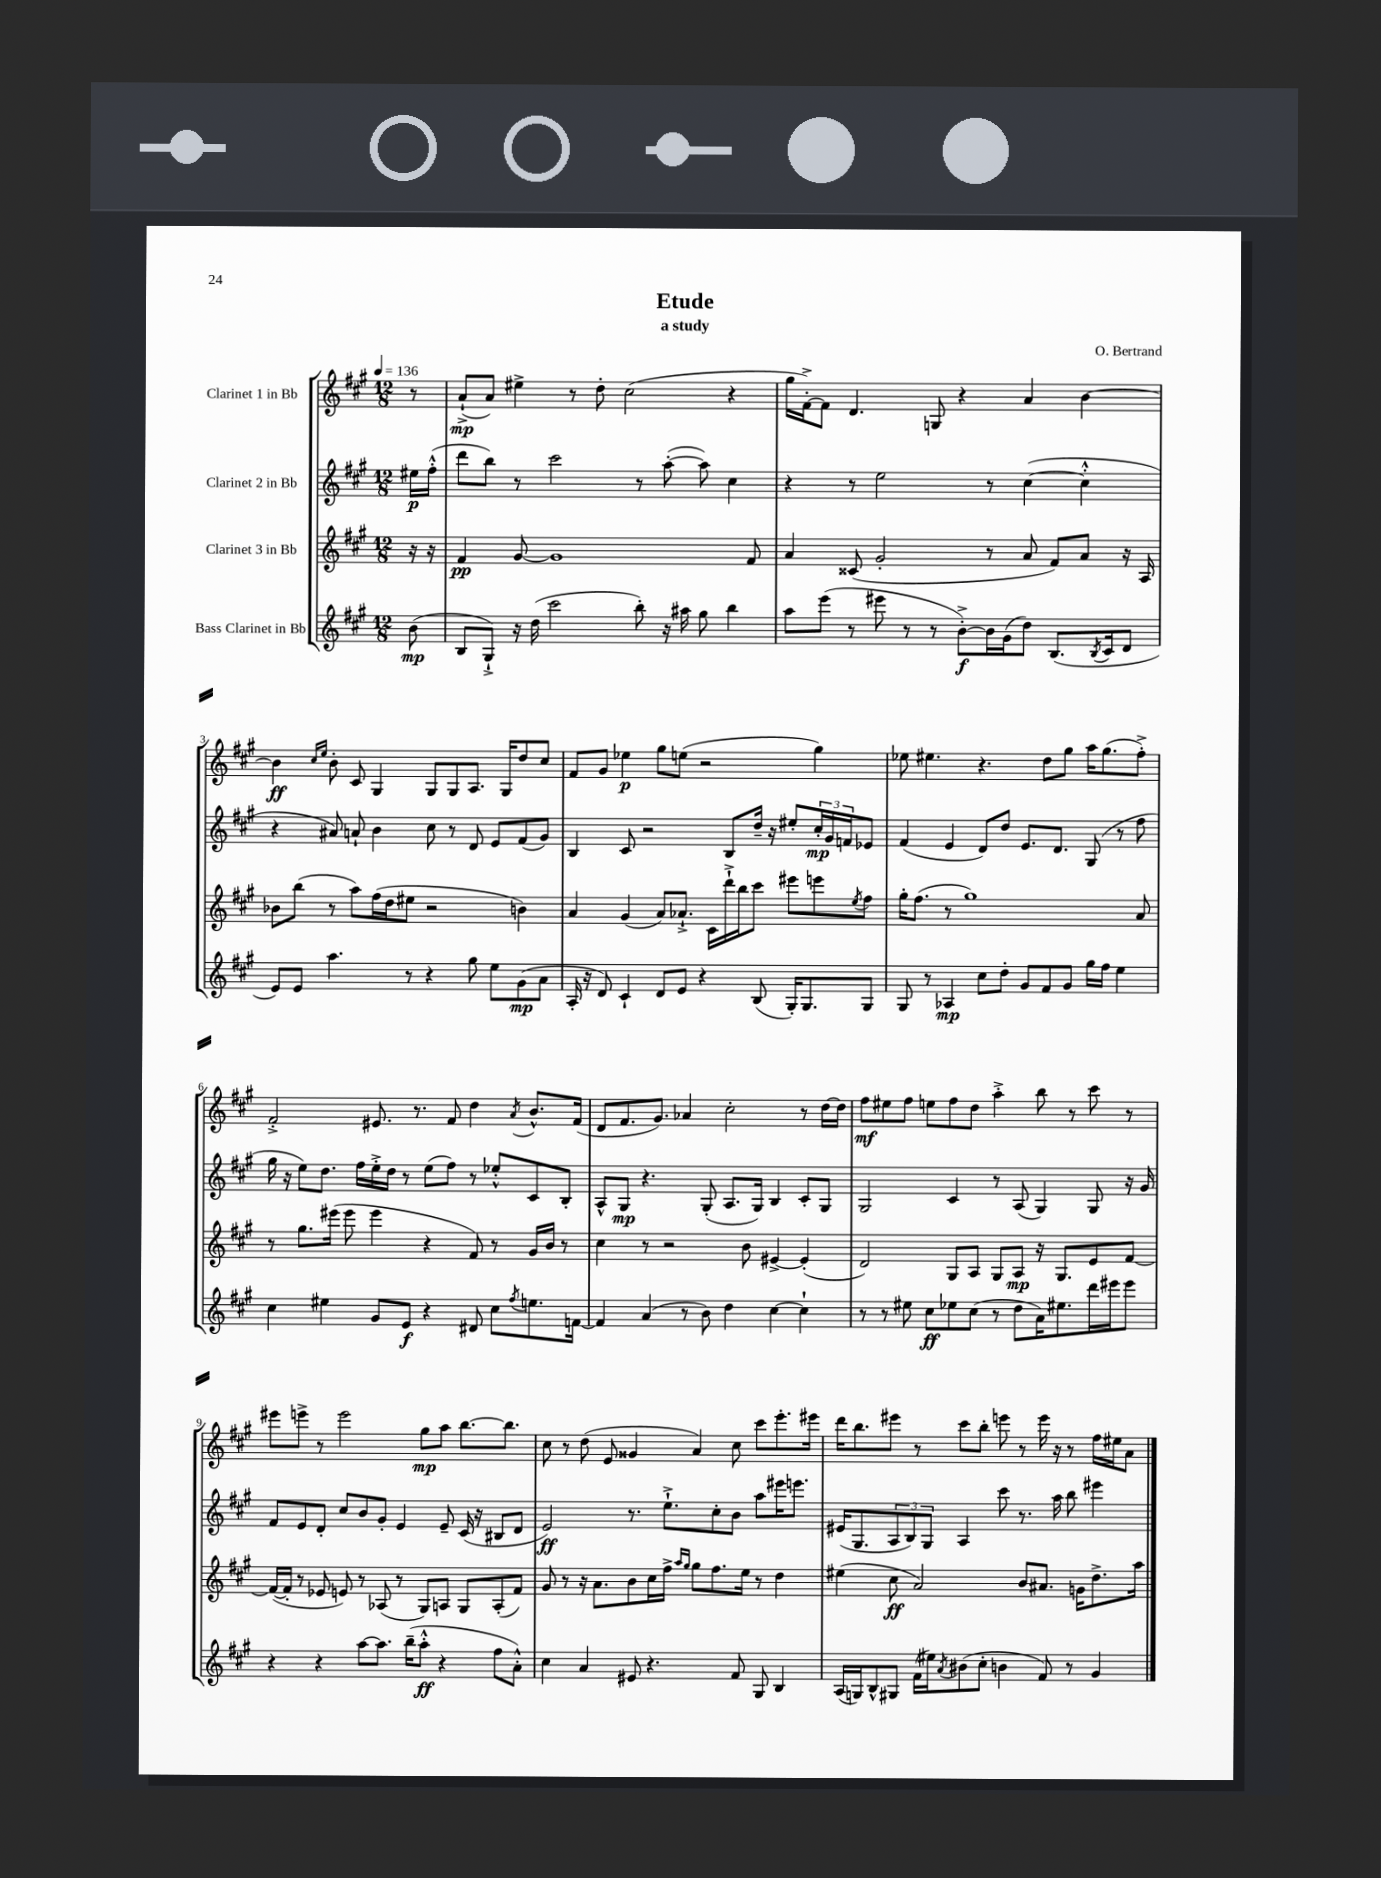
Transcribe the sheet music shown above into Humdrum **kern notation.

**kern	**kern	**kern	**kern
*staff4	*staff3	*staff2	*staff1
*clefG2	*clefG2	*clefG2	*clefG2
*k[f#c#g#]	*k[f#c#g#]	*k[f#c#g#]	*k[f#c#g#]
*M12/8	*M12/8	*M12/8	*M12/8
*MM136	*MM136	*MM136	*MM136
(8b	16r	16ee#	8r
.	16r	(16ff#'^^	.
=	=	=	=
8B	4f#	8ddd	(8a`^
8G#`^)	.	8bb)	8a)
16r	[8g#	8r	4ee#^
(16dd	.	.	.
2ccc#	1g#]	2ccc#	.
.	.	.	8r
.	.	.	8dd'
.	.	.	(2cc#
8bb')	.	8r	.
16r	.	([8aa'	.
16aa#	.	.	.
8gg#	.	8aa])	.
4bb	.	4cc#	4r
.	8f#	.	.
=	=	=	=
8aa	4a	4r	16gg#
.	.	.	[16f#'^)
(8eee	.	.	8f#]
8r	(8c##	8r	4.d
8eee#	2g#'	2ee	.
8r	.	.	.
8r	.	.	8G
[8b'^)	.	.	4r
16b]	8r	8r	.
(16g#	.	.	.
8dd)	8a	([4cc#	4a
(8.B	8f#)	.	.
.	8a	4cc#'^^]	[4b
8qB	.	.	.
16c#	.	.	.
8d	16r	.	.
.	16A	.	.
=	=	=	=
8e)	8b-	4r	4b]
8e	(8bb	.	.
.	.	.	16qqcc#
.	.	.	16qqee
4.aa	8r	8a#)	8b'
.	8aa)	8a`	8c#
.	(16ff#	4b	4G#
.	16dd	.	.
8r	8ee#	.	.
4r	2r	8cc#	8G#
.	.	8r	8G#
8gg#	.	8d	8.A
8ee	.	8e	.
.	.	.	16G#
(8g#	4b)	(8f#	8dd
8a	.	8g#)	8cc#
=	=	=	=
16A'	4a	4B	8f#
16r	.	.	.
8d)	.	.	8g#
4c#`	(4g#	8c#	4ee-
.	.	2r	.
8d	8a)	.	8gg#
8e	8.a-`^	.	(8ee
4r	.	.	2r
.	16c#	.	.
.	16ddd`^	8B	.
.	16bb	.	.
(8B	8ccc#	16dd~	.
.	.	16r	.
16G#')	8eee#	8ee#'	.
8.G#	.	.	.
.	8eee	24cc#'	4gg#)
.	.	24g#	.
.	.	24f	.
.	8qee	.	.
8G#	8ff#	8e-	.
=	=	=	=
8G#	16gg#'	(4f#	8ee-
.	(8.ff#	.	.
8r	.	.	4.ee#
4A-	8r	4e	.
.	1gg#)	.	.
8cc#	.	8d)	4.r
8dd'	.	8dd	.
8g#	.	8.e	.
8f#	.	.	8dd
.	.	8.d	.
8g#	.	.	8gg#
16gg#	.	(8G#	16aa
16ff#	.	.	(8.gg#
4ee	.	8r	.
.	8a	8ff#	8ff#'^)
=	=	=	=
4cc#	8r	16gg#	2f#'^
.	.	16r	.
.	8.gg#	8ee)	.
4ee#	.	8.dd	.
.	(16eee#	.	.
.	8eee#	.	.
.	.	16ff#	.
8g#	4eee#	16ee'^	8.e#
.	.	16dd	.
8e	.	8r	.
.	.	.	8.r
4r	4r	(8ee	.
.	.	8ff#)	8f#
8d#	8f#)	8r	4dd
8cc#	8r	8ee-'^^	.
8qff#	.	.	8qa
8.ee	16g#	8c#	8.b^^
.	16b	.	.
.	8r	8B'	.
[16f	.	.	(16f#
=	=	=	=
4f]	4cc#	8A^^	8d
.	.	8G#	8.f#
(4a	8r	4.r	.
.	.	.	8.g#)
.	2r	.	.
8r	.	.	4a-
8b)	.	(8G#'	.
4dd	.	8.A	2cc#'
.	8b	.	.
.	.	16G#)	.
[4cc#	[4e#^	4B	.
4cc#`]	(4e#']	8c#'	8r
.	.	8G#	[16dd
.	.	.	16dd]
=	=	=	=
8r	2d)	2G#	8ff#
8r	.	.	8ee#
8ee#	.	.	8ff#
8cc#	.	.	8ee
8ee-	8G#	4c#	8ff#
(8cc#	8A	.	8dd
8r	8G#	8r	4aa'^
8dd	8A	(8A	.
16a)	16r	4G#)	8bb
8.ee#	8.G#	.	.
.	.	.	8r
16ddd	8e	8G#	8ccc#
16eee#	.	.	.
8eee#	[8f#	16r	8r
.	.	16g#	.
=	=	=	=
4r	(16f#_	8f#	8eee#
.	16f#']	.	.
.	8r	8e	8eee^
4r	8e-	8d'	8r
.	8e)	8cc#	2eee
[8aa	8r	8b	.
8.aa]	(8A-	8g#'	.
.	8r	4e	.
(16bb~	.	.	.
8aa'^^	8G#)	.	8gg#
4r	8A	8e~	8aa
.	8G#	(16c#	[8.bb
.	.	16r	.
8ff#	(8A'	8B#	.
.	.	.	8.bb]
8a'^^)	8f#)	8d	.
=	=	=	=
4cc#	8g#	2e)	8cc#
.	8r	.	8r
4a	16r	.	(8dd
.	8.a	.	.
.	.	.	8e
8e#	8b	8.r	4g##
4.r	16cc#	.	.
.	16ff#^	8.ee`^	.
.	16qqaa	.	.
.	16qqgg#	.	.
.	8gg#	.	4a)
.	8.ff#	8cc#'	.
8f#	.	8b	8cc#
.	16ee	.	.
8G#	8r	8aa	8ccc#
4B	4dd	16eee#	8.eee'
.	.	8.eee	.
.	.	.	16eee#
=	=	=	=
(16A	(4ee#	(16e#	16ddd
16G)	.	8.G#	8.bb
8B^^	.	.	.
8G#	8cc#	12A	8eee#
.	.	12B)	.
(16f#	2a)	.	8r
.	.	12G#	.
16ee#)	.	.	.
8qa	.	.	.
(8b#	.	4A	8ccc#
8cc#'	.	.	8bb'
4b	.	8ccc#	8eee
.	8b	8.r	8r
8f#)	8.a#	.	16eee
.	.	16aa	16r
8r	.	8bb	8r
.	16g	.	.
4g#	8.dd^	4eee#	16ff#
.	.	.	16ee#
.	.	.	8a
.	16aa	.	.
==	==	==	==
*-	*-	*-	*-
